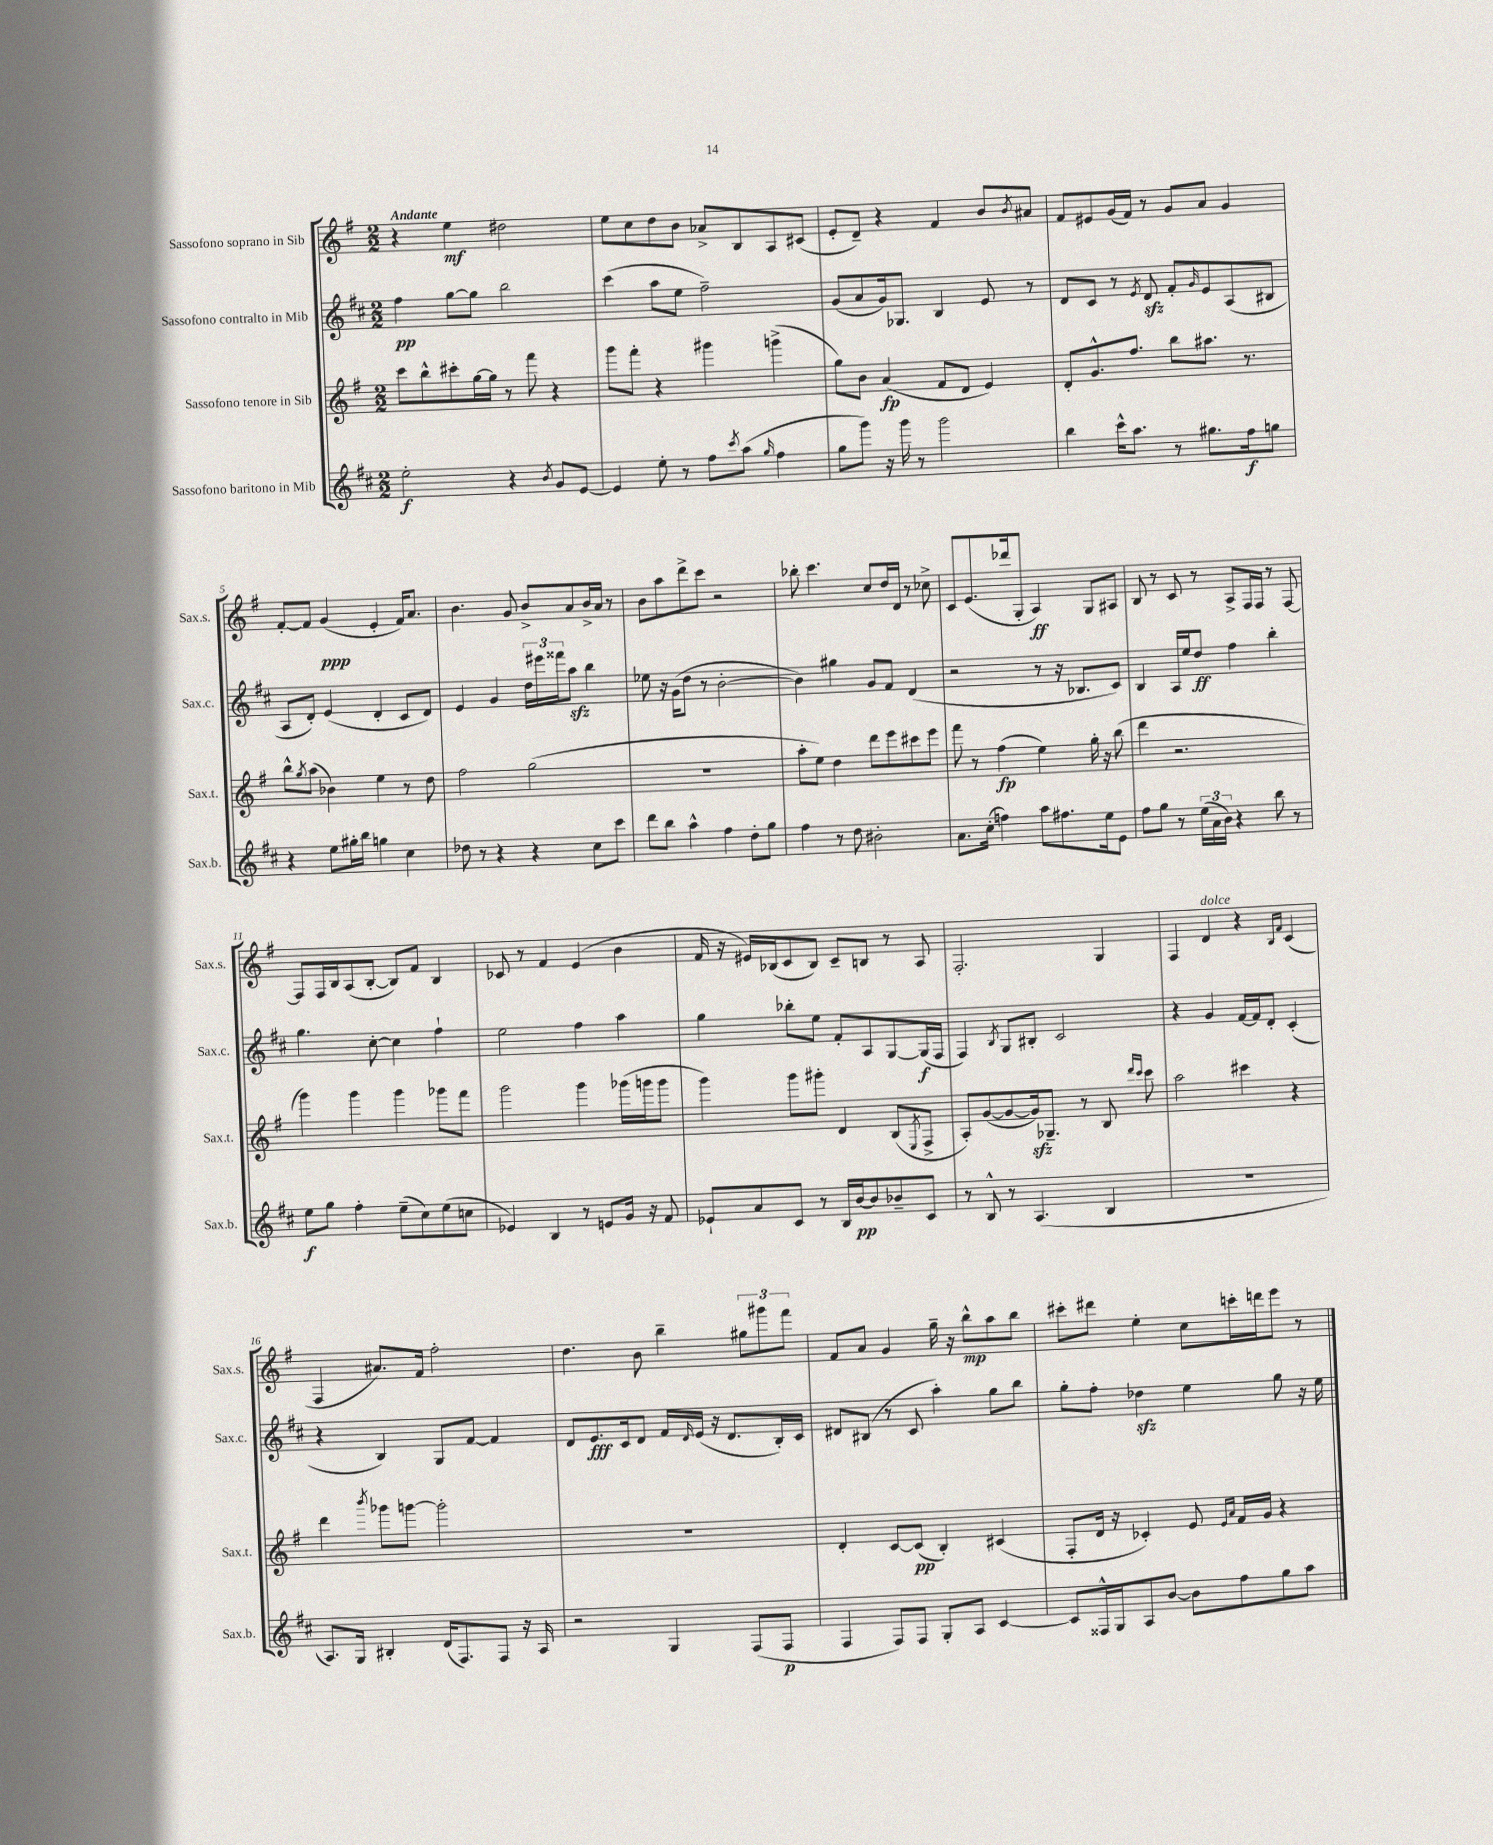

**kern	**dynam	**kern	**dynam	**kern	**dynam	**kern	**dynam
*part4	*part4	*part3	*part3	*part2	*part2	*part1	*part1
*staff4	*staff4	*staff3	*staff3	*staff2	*staff2	*staff1	*staff1
*I"Sassofono baritono in Mib	*	*I"Sassofono tenore in Sib	*	*I"Sassofono contralto in Mib	*	*I"Sassofono soprano in Sib	*
*I'Sax.b.	*	*I'Sax.t.	*	*I'Sax.c.	*	*I'Sax.s.	*
*clefG2	*	*clefG2	*	*clefG2	*	*clefG2	*
*k[f#c#]	*	*k[f#]	*	*k[f#c#]	*	*k[f#]	*
*M2/2	*	*M2/2	*	*M2/2	*	*M2/2	*
=1	=1	=1	=1	=1	=1	=1	=1
!	!	!	!	!	!	!LO:TX:a:B:t=Andante	!
2ee'\	f	8ccc\L	.	4ff#\	pp	4r	.
.	.	8bb^^\	.	.	.	.	.
.	.	8ccc#X'\	.	[8gg\L	.	4ee\	mf
.	.	[16gg\L	.	8gg\J]	.	.	.
.	.	16gg\JJ]	.	.	.	.	.
4r	.	8r	.	2bb\	.	2dd#X\	.
.	.	8fff#\	.	.	.	.	.
8qb/	.	.	.	.	.	.	.
8g/L	.	4r	.	.	.	.	.
[8e/J	.	.	.	.	.	.	.
=2	=2	=2	=2	=2	=2	=2	=2
4e/]	.	8ggg\L	.	(4ccc#\	.	8ee\L	.
.	.	8fff#'\J	.	.	.	8cc\	.
8ee'\	.	4r	.	8aa\L	.	8dd\	.
8r	.	.	.	8ee\J	.	8b\J	.
8ff#\L	.	4ggg#X\	.	2ff#~\)	.	8a-X^/L	.
8qccc#/	.	.	.	.	.	.	.
(8aa\J	.	.	.	.	.	8B/	.
16qqgg/	.	.	.	.	.	.	.
4ff#\	.	(4gggn^\	.	.	.	8A/	.
.	.	.	.	.	.	(8c#X/J	.
=3	=3	=3	=3	=3	=3	=3	=3
8gg\L	.	8gg\L)	.	(8g/L	.	8e'/L	.
8ggg\J)	.	8b\J	.	8a/	.	8d~/J)	.
16r	.	(4a/	fp	16g/k)	.	4r	.
16ggg\	.	.	.	8.G-X/J	.	.	.
8r	.	.	.	.	.	.	.
2ggg\	.	8f#/L	.	4B/	.	4f#/	.
.	.	8d/J	.	.	.	.	.
.	.	4e/)	.	8e/	.	8b/L	.
.	.	.	.	.	.	8qb/	.
.	.	.	.	8r	.	8a#X/J	.
=4	=4	=4	=4	=4	=4	=4	=4
4bb\	.	8d'/L	.	8d/L	.	8f#/L	.
.	.	8.g^^/	.	8c#/J	.	8e#X/	.
16ccc#^^\KL	.	.	.	8r	.	(16g/L	.
8.aa\J	.	8.ff#/J	.	.	.	16f#/JJ)	.
.	.	.	.	8qe/	.	.	.
.	.	.	.	8dzz/	.	8r	.
8r	.	8bb\L	.	8f#'/L	.	8g/L	.
.	.	.	.	16qqg/	.	.	.
8.gg#X\L	.	8.aa#X\J	.	8e/	.	8a/J	.
.	.	.	.	(8A/	.	4g/	.
16ff#\k	f	8.r	.	.	.	.	.
8ggn\J	.	.	.	8B#X/J	.	.	.
!!LO:LB:g=z
=5	=5	=5	=5	=5	=5	=5	=5
4r	.	8bb^^\L	.	8A/L	.	[8f#'/L	.
.	.	8qgg/	.	.	.	.	.
.	.	(8aa\J	.	8d'/J)	.	8f#/J]	.
8ee\L	.	4b-X\)	.	(4e/	.	(4g/	ppp
16gg#X'\L	.	.	.	.	.	.	.
16bb\JJ	.	.	.	.	.	.	.
4ggn\	.	4ee\	.	4d'/	.	4e'/	.
4cc#\	.	8r	.	8c#/L	.	16f#/KL)	.
.	.	.	.	.	.	8.a/J	.
.	.	8dd\	.	8d/J)	.	.	.
=6	=6	=6	=6	=6	=6	=6	=6
8dd-X\	.	2ff#\	.	4e/	.	4.b\	.
8r	.	.	.	.	.	.	.
4r	.	.	.	4g/	.	.	.
.	.	.	.	.	.	8g/	.
4r	.	(2gg\	.	24dd\LL	.	8b^/L	.
.	.	.	.	24eee#X\	.	.	.
.	.	.	.	24fff##X\J	.	.	.
.	.	.	.	8aazz\J	.	8a/	.
8cc#\L	.	.	.	4bb\	.	16b^/L	.
.	.	.	.	.	.	16a/JJ	.
8ccc#\J	.	.	.	.	.	8r	.
=7	=7	=7	=7	=7	=7	=7	=7
8ddd\L	.	1r	.	8ee-X\	.	8b\L	.
8bb\J	.	.	.	16r	.	8aa\	.
.	.	.	.	(16g\KL	.	.	.
4aa^^\	.	.	.	8dd\J	.	8ddd^\	.
.	.	.	.	8r	.	8ccc\J	.
4ff#\	.	.	.	[2b'\	.	2r	.
8dd'\L	.	.	.	.	.	.	.
8gg\J	.	.	.	.	.	.	.
=8	=8	=8	=8	=8	=8	=8	=8
4ff#\	.	8aa'\L	.	4b\])	.	8bb-X'\	.
.	.	8ee\J)	.	.	.	4.ccc\	.
8r	.	4dd\	.	4gg#X\	.	.	.
8dd\	.	.	.	.	.	.	.
2b#X'\	.	8ddd\L	.	8g/L	.	8cc/L	.
.	.	8eee\	.	8f#/J	.	16dd/L	.
.	.	.	.	.	.	16d/JJ	.
.	.	8ccc#X\	.	(4d/	.	8r	.
.	.	8eee\J	.	.	.	8cc-X^\	.
=9	=9	=9	=9	=9	=9	=9	=9
8.a\L	.	8fff#\	.	2r	.	8c/L	.
.	.	8r	.	.	.	(8.e/	.
(16cc#'\Jk	.	.	.	.	.	.	.
4ffn\)	.	(4ff#\	fp	.	.	.	.
.	.	.	.	.	.	16ddd-X/k	.
.	.	.	.	.	.	8G'/J	.
8aa\L	.	4ee\)	.	8r	.	4A/)	ff
8.ff#X\	.	.	.	16r	.	.	.
.	.	.	.	8.B-X/L	.	.	.
.	.	16gg'\	.	.	.	8G/L	.
16ee\k	.	16r	.	.	.	.	.
8e\J	.	(8bb\	.	8c#/J)	.	8A#X/J	.
=10	=10	=10	=10	=10	=10	=10	=10
8ff#\L	.	4ddd\	.	4B/	.	8B/	.
8gg\J	.	.	.	.	.	8r	.
8r	.	2.r	.	16A/LL	.	8c/	.
.	.	.	.	16ee/J	.	.	.
(24ee\LL	.	.	.	8dd/J	ff	8r	.
24a\	.	.	.	.	.	.	.
24b\JJ)	.	.	.	.	.	.	.
4r	.	.	.	4ff#\	.	8A^/L	.
.	.	.	.	.	.	16F#/L	.
.	.	.	.	.	.	16F#/JJ	.
8bb\	.	.	.	4bb'\	.	8r	.
8r	.	.	.	.	.	[8F#/	.
!!LO:LB:g=z
=11	=11	=11	=11	=11	=11	=11	=11
8ee\L	f	4ggg\)	.	4.gg\	.	8F#/L]	.
8gg\J	.	.	.	.	.	16F#/L	.
.	.	.	.	.	.	16B/J	.
4ff#'\	.	4ggg\	.	.	.	(8A/	.
.	.	.	.	[8cc#'\	.	[8B'/J	.
(8ee~\L	.	4ggg\	.	4cc#\]	.	8B/L])	.
8cc#\)	.	.	.	.	.	8f#/J	.
(8ee\	.	8ggg-X\L	.	4ff#`\	.	4B/	.
8ccn\J	.	8fff#\J	.	.	.	.	.
=12	=12	=12	=12	=12	=12	=12	=12
4e-X/)	.	2ggg\	.	2ee\	.	8c-X/	.
.	.	.	.	.	.	8r	.
4B/	.	.	.	.	.	4f#/	.
8r	.	4ggg\	.	4ff#\	.	(4e/	.
8en/L	.	.	.	.	.	.	.
16g/Jk	.	(16ggg-X\LL	.	4aa\	.	4b\	.
16r	.	16gggn\J	.	.	.	.	.
8f#/	.	8ggg\J	.	.	.	.	.
=13	=13	=13	=13	=13	=13	=13	=13
8e-X`/L	.	4ggg\)	.	4gg\	.	16f#/	.
.	.	.	.	.	.	16r	.
8a/	.	.	.	.	.	16e#X/LL)	.
.	.	.	.	.	.	(16B-X/J	.
8c#/J	.	8ggg\L	.	8bb-X'\L	.	8c/	.
8r	.	8ggg#X'\J	.	8ee\J	.	8B-/J)	.
16B/LL	.	4d/	.	8f#'/L	.	8c~/L	.
[16b/J	pp	.	.	.	.	.	.
8b/]	.	.	.	8A/	.	8Bn/J	.
8b-X~/	.	(8B/L	.	[8G/	.	8r	.
.	.	8qE/	.	.	.	.	.
8c#/J	.	8F#^/J	.	(16G/L]	f	8A/	.
.	.	.	.	16F#/JJ	.	.	.
=14	=14	=14	=14	=14	=14	=14	=14
8r	.	8A'/L)	.	4F#/)	.	2.F#'/	.
8B^^/	.	([8g/	.	.	.	.	.
.	.	.	.	8qB/	.	.	.
8r	.	8g/_	.	8G/L	.	.	.
(4.A/	.	16gzz/k])	.	8B#X'/J	.	.	.
.	.	8.G-X~/J	.	.	.	.	.
.	.	.	.	2c#/	.	.	.
.	.	8r	.	.	.	.	.
4B/	.	8B/	.	.	.	4G/	.
.	.	16qqddd/LL	.	.	.	.	.
.	.	16qqccc/JJ	.	.	.	.	.
.	.	8ccc\	.	.	.	.	.
=15	=15	=15	=15	=15	=15	=15	=15
1r	.	2aa\	.	4r	.	4F#/	.
!	!	!	!	!	!	!LO:TX:a:i:t=dolce	!
.	.	.	.	4g/	.	4d/	.
.	.	4ccc#X\	.	[16f#/LL	.	4r	.
.	.	.	.	16f#/J]	.	.	.
.	.	.	.	8d'/J	.	.	.
.	.	.	.	.	.	16qqB/LL	.
.	.	.	.	.	.	16qqf#/JJ	.
.	.	4r	.	(4c#'/	.	(4c/	.
!!LO:LB:g=z
=16	=16	=16	=16	=16	=16	=16	=16
8.A/L)	.	4ddd\	.	4r	.	4F#/	.
16G/Jk	.	.	.	.	.	.	.
.	.	8qbbb/	.	.	.	.	.
4B#X'/	.	8ggg-X\L	.	4B/)	.	8.a#X/L)	.
.	.	[8gggn\J	.	.	.	.	.
.	.	.	.	.	.	16f#/Jk	.
(16d/KL	.	2ggg'\]	.	8G/L	.	2ff#'\	.
8.F#/)	.	.	.	.	.	.	.
.	.	.	.	[8f#/J	.	.	.
8F#/J	.	.	.	4f#/]	.	.	.
16r	.	.	.	.	.	.	.
16A/	.	.	.	.	.	.	.
=17	=17	=17	=17	=17	=17	=17	=17
2r	.	1r	.	8d/L	.	4.dd\	.
.	.	.	.	8.e/	fff	.	.
.	.	.	.	16c#/k	.	.	.
.	.	.	.	8d/J	.	8b\	.
4G/	.	.	.	16f#/LL	.	4bb~\	.
.	.	.	.	16qqd/	.	.	.
.	.	.	.	(16e/JJ	.	.	.
.	.	.	.	16r	.	.	.
.	.	.	.	8.d/L	.	.	.
(8F#/L	.	.	.	.	.	12gg#X\L	.
.	.	.	.	.	.	12ggg#X\	.
8F#/J	p	.	.	16B'/L)	.	.	.
.	.	.	.	.	.	12fff#\J	.
.	.	.	.	16c#/JJ	.	.	.
=18	=18	=18	=18	=18	=18	=18	=18
4F#/	.	4d'/	.	8d#X/L	.	8f#/L	.
.	.	.	.	(8B#X/J	.	8a/J	.
8F#/L)	.	[8c/L	.	8r	.	4g/	.
8F#/J	.	(8c/J]	pp	8c#/	.	.	.
8G'/L	.	4B'/)	.	4aa'\)	.	16gg~\	.
.	.	.	.	.	.	16r	.
8A/J	.	.	.	.	.	8bb^^\L	mp
[4c#/	.	(4c#X/	.	8gg\L	.	8aa\	.
.	.	.	.	8bb\J	.	8bb\J	.
=19	=19	=19	=19	=19	=19	=19	=19
8c#/L]	.	8F#'/L	.	8gg'\L	.	8ccc#X'\L	.
16F##X^^/L	.	16d/Jk	.	8ff#'\J	.	8ddd#X\J	.
16G/J	.	16r	.	.	.	.	.
8A/	.	4c-X'/)	.	4dd-Xzz\	.	4ee'\	.
[8b/J	.	.	.	.	.	.	.
8b\L]	.	8e/	.	4ee\	.	8cc\L	.
.	.	16qqe/LL	.	.	.	.	.
.	.	16qqa/JJ	.	.	.	.	.
8ff#\	.	16f#/LL	.	.	.	16cccn'\L	.
.	.	16g/JJ	.	.	.	16dddn\J	.
8gg\	.	4r	.	8gg\	.	8eee\J	.
8aa\J	.	.	.	16r	.	8r	.
.	.	.	.	16ee\	.	.	.
==	==	==	==	==	==	==	==
*-	*-	*-	*-	*-	*-	*-	*-
